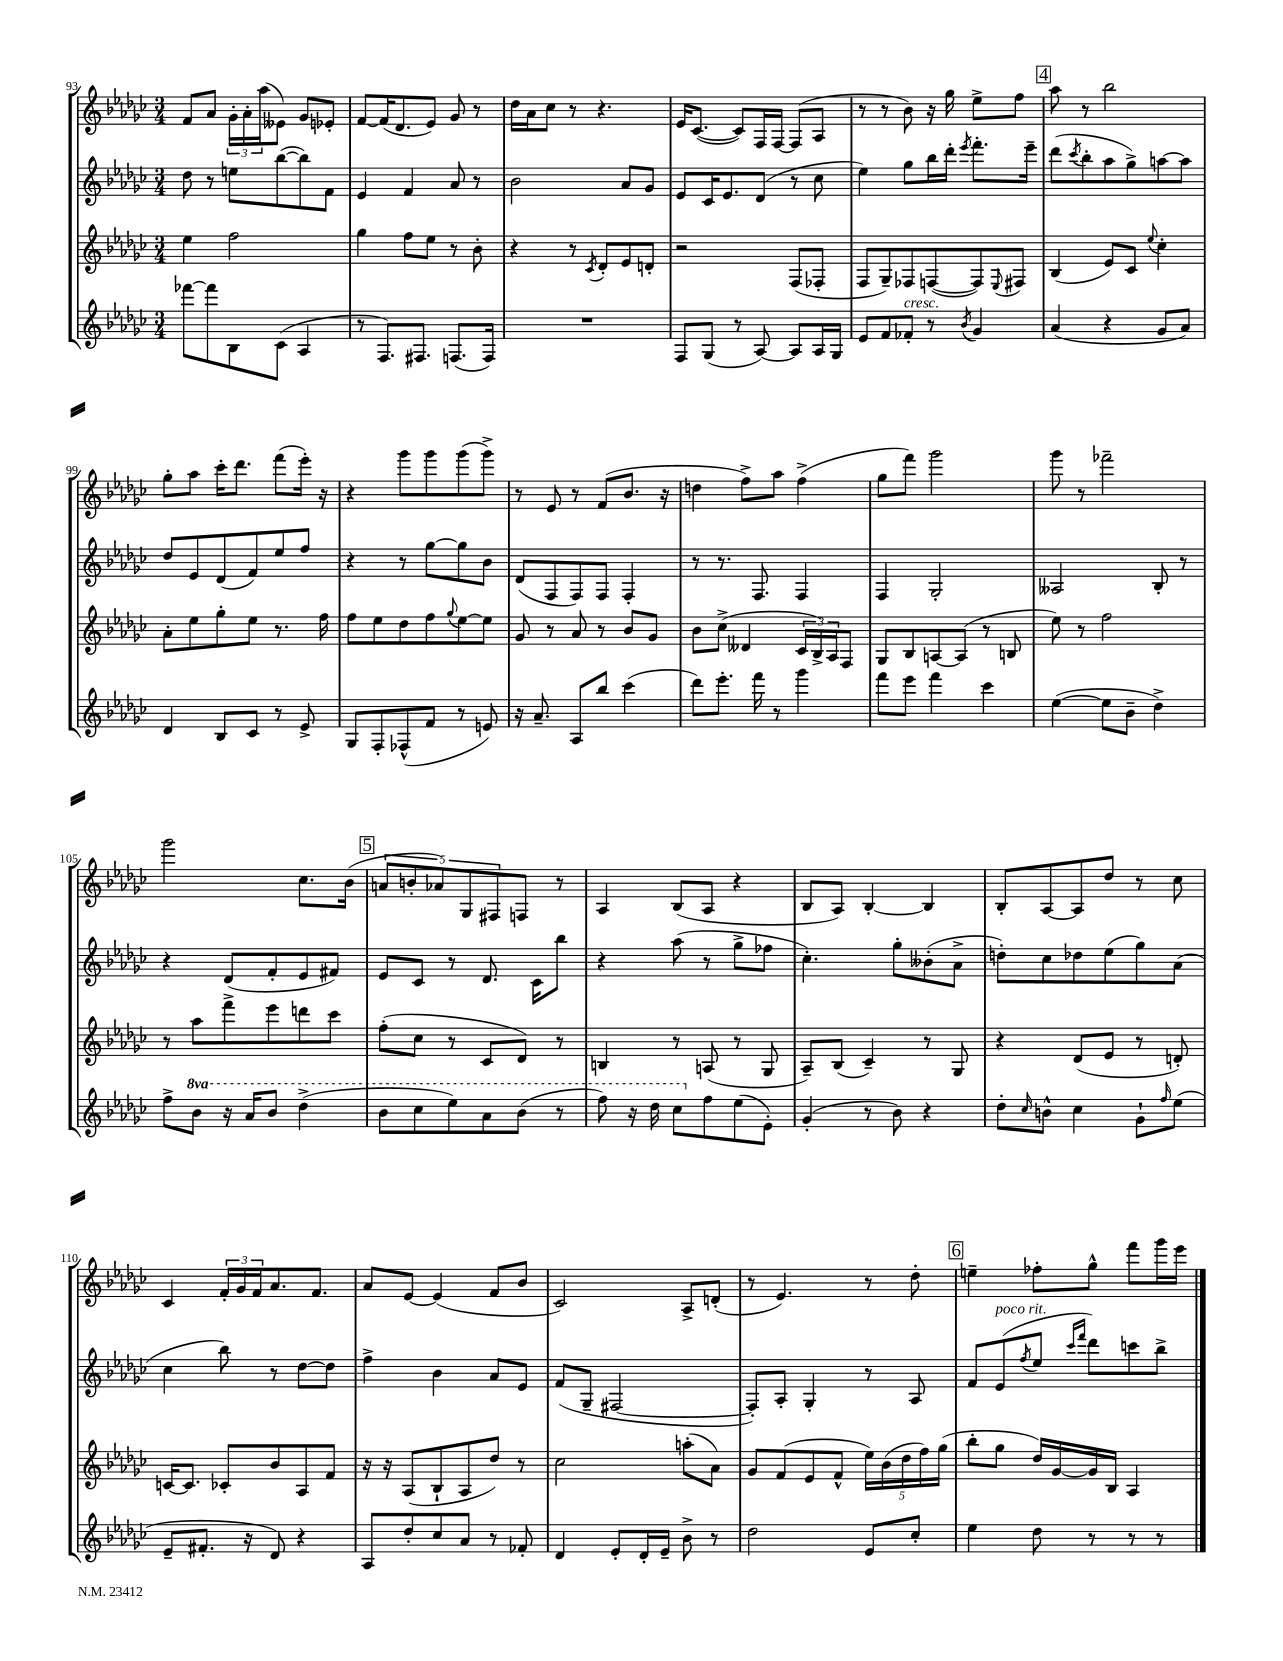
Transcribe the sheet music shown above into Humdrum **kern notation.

**kern	**kern	**kern	**kern
*staff4	*staff3	*staff2	*staff1
*clefG2	*clefG2	*clefG2	*clefG2
*k[b-e-a-d-g-c-]	*k[b-e-a-d-g-c-]	*k[b-e-a-d-g-c-]	*k[b-e-a-d-g-c-]
*M3/4	*M3/4	*M3/4	*M3/4
[8fff-\L	4ee-\	8dd-\	8f/L
8fff-\]	.	8r	8a-/J
8B-\	2ff\	8ee\L	24g-'\LL
.	.	.	24a-'\
.	.	.	(24aa-\J
(8c-\J	.	([8bb-\	8e--\J)
4A-/	.	8bb-\])	8g-/L
.	.	8f\J	8e-'/J
=	=	=	=
8r	4gg-\	4e-/	[8f/L
8.F/L)	.	.	(16f/]K
.	.	.	8.d-/
.	8ff\L	4f/	.
8.F#/J	.	.	.
.	8ee-\J	.	8e-/J)
(8.F/L	8r	8a-/	8g-/
.	8b-'\	8r	8r
16F/Jk)	.	.	.
=	=	=	=
2.r	4r	2b-\	16dd-\LL
.	.	.	16a-\J
.	.	.	8cc-\J
.	8r	.	8r
.	8qc-/	.	.
.	8d-'/L	.	4.r
.	8e-/	8a-/L	.
.	8d'/J	8g-/J	.
=	=	=	=
8F/L	2r	8e-/L	16e-/LK
.	.	.	([8.c-/J
(8G-/J	.	16c-/K	.
.	.	8.e-/	.
8r	.	.	8c-/]L)
[8A-/)	.	(8d-/J	16F/L
.	.	.	[16F/JJ
8A-/]L	(8F/L	8r	(8F/]L
16A-/L	8F-'/J	8cc-\	8A-/J
16G-/JJ	.	.	.
=	=	=	=
8e-/L	8F/L	4ee-\)	8r
8f/	8G-~/)	.	8r
8f-'/J	8F-/	8gg-\L	8b-\)
8r	([8F/	16bb-\L	16r
.	.	16ddd-'\JJ	16gg-\
8qb-/	.	8qeee-/	.
4g-/	8F/])	8.fff'\L	8ee-^\L
.	8qqE-/	.	.
.	8F#/J	.	8ff\J
.	.	16eee-~\Jk	.
=	=	=	=
(4a-/	(4B-/	(8ddd-\L	8aa-\
.	.	8qccc-/	.
.	.	8bb-'\	8r
4r	8e-/L)	8aa-\	2bb-\
.	8c-/J	8gg-^\)	.
.	8qqee-/	.	.
8g-/L	4cc-'\	[8aa\	.
8a-/J)	.	8aa\]J	.
=	=	=	=
4d-/	8a-'\L	8dd-/L	8gg-'\L
.	8ee-\	8e-/	8aa-\J
8B-/L	8gg-'\	(8d-/	16ccc-'\LK
.	.	.	8.ddd-\J
8c-/J	8ee-\J	8f/)	.
8r	8.r	8ee-/	(8fff\L
8e-^/	.	8ff/J	16eee-'\Jk)
.	16ff\	.	16r
=	=	=	=
8G-/L	8ff\L	4r	4r
8F'/	8ee-\	.	.
(8F-^^/	8dd-\	8r	8ggg-\L
8f/J	8ff\	[8gg-\L	8ggg-\
.	8qqgg-/	.	.
8r	[8ee-\	8gg-\]	(8ggg-\
8e/)	8ee-\]J	8b-\J	8ggg-^\J)
=	=	=	=
16r	8g-/	(8d-/L	8r
8.a-~/	.	.	.
.	8r	8F/	8e-/
8A-/L	8a-/	8F/)	8r
8bb-/J	8r	8F/J	(8f/L
(4ccc-\	8b-/L	4F'/	8.b-/J
.	8g-/J	.	.
.	.	.	16r
=	=	=	=
8ddd-\L)	8b-\L	8r	4dd\
8.eee-'\J	(8cc-^\J	8.r	.
.	4d--/	.	8ff^\L)
16fff\	.	8.F/	.
8r	.	.	8aa-\J
4ggg-\	24c-/LL	4F/	(4ff^\
.	24B-^/)	.	.
.	24A-/J	.	.
.	8F/J	.	.
=	=	=	=
8fff\L	8G-/L	4F/	8gg-\L
8eee-\J	8B-/	.	8fff\J)
4fff\	[8A/	2G-'/	2ggg-\
.	(8A/]J	.	.
4ccc-\	8r	.	.
.	8B/	.	.
=	=	=	=
([4ee-\	8ee-\)	2A--/	8ggg-\
.	8r	.	8r
8ee-\]L	2ff\	.	2fff-~\
8b-~\J	.	.	.
4dd-^\)	.	8B-'/	.
.	.	8r	.
=	=	=	=
8ff^\L	8r	4r	2ggg-\
8bb-\J	8aa-\L	.	.
16r	8fff^\	(8d-/L	.
16aa-/LK	.	.	.
8bb-/J	8eee-\	8f'/	.
(4ddd-^\	8ddd\	8e-/	8.cc-\L
.	8ccc-\J	8f#/J)	.
.	.	.	(16b-\Jk
=	=	=	=
8bb-\L	(8ff'\L	8e-/L	10a/L
.	.	.	10b'/
8ccc-\	8cc-\J	8c-/J	.
.	.	.	10a-/)
8eee-\)	8r	8r	.
.	.	.	10G-/
8aa-\	8c-/L	8.d-/	.
.	.	.	10F#/
(8bb-\J	8d-/J)	.	8F/J
.	.	16c-\LK	.
8r	8r	8bb-\J	8r
=	=	=	=
8fff\)	4B/	4r	4A-/
16r	.	.	.
16ddd-\	.	.	.
8ccc-\L	8r	(8aa-\	(8B-/L
8ff\	(8A/	8r	8A-/J
(8ee-\	8r	8gg-^\L	4r
8e-'\J)	8G-/	8ff-\J	.
=	=	=	=
(4g-'/	8A-~/L)	4.cc-'\)	8B-/L
.	(8B-/J	.	8A-/J)
8r	4c-~/)	.	[4B-'/
8b-\)	.	8gg-'\L	.
4r	8r	(8b--'\	4B-/]
.	8G-/	8a-^\J	.
=	=	=	=
8dd-'\L	4r	8dd'\L)	8B-'/L
16qqcc-/	.	.	.
8b^^\J	.	8cc-\	[8A-/
4cc-\	(8d-/L	8dd-\	8A-/]
.	8e-/J	(8ee-\	8dd-/J
8g-`\L	8r	8gg-\)	8r
16qqff/	.	.	.
(8ee-\J	8d'/)	(8a-\J	8cc-\
=	=	=	=
8e-~/L	[16c/LK	4cc-\	4c-/
.	8.c/]J	.	.
8.f#'/J	.	.	.
.	8c-'/L	8bb-\)	24f'/LL
.	.	.	24g-/
16r	.	.	.
.	.	.	24f/J
8d-/)	8b-/	8r	8.a-/
4r	8A-/	[8dd-\L	.
.	.	.	8.f/J
.	8f/J	8dd-\]J	.
=	=	=	=
8A-/L	16r	4ff^\	8a-/L
.	16r	.	.
8dd-'/	(8A-/L	.	[8e-/J
8cc-/	8B-`/	4b-\	(4e-/]
8a-/J	8A-/	.	.
8r	8dd-/J)	8a-/L	8f/L
8f-'/	8r	8e-/J	8b-/J
=	=	=	=
4d-/	2cc-\	(8f/L	2c-/)
.	.	8G-~/J	.
8e-'/L	.	[2F#/	.
16d-'/L	.	.	.
16e-~/JJ	.	.	.
8b-^\	(8aa'\L	.	8A-^/L
8r	8a-\J)	.	(8d'/J
=	=	=	=
2dd-\	8g-/L	8F#'/]L)	8r
.	(8f/	8A-'/J	4.e-/)
.	8e-/	4G-'/	.
.	8f^^/J	.	.
8e-/L	20ee-\LL)	8r	8r
.	(20b-\	.	.
.	20dd-\	.	.
8cc-'/J	.	8A-/	8dd-'\
.	20ff\)	.	.
.	(20gg-\JJ	.	.
=	=	=	=
4ee-\	8bb-'\L	8f/L	4ee~\
.	8gg-\J	(8e-/	.
.	.	8qff/	.
8dd-\	16dd-/LL)	8ee-/J	8ff-'\L
.	[16g-/	.	.
.	.	16qqccc-/LL	.
.	.	16qqfff/JJ	.
8r	16g-/]	8ddd-\L)	8gg-^^\J
.	16B-/JJ	.	.
8r	4A-/	8ccc\	8fff\L
8r	.	8bb-^\J	16ggg-\L
.	.	.	16eee-\JJ
==	==	==	==
*-	*-	*-	*-
